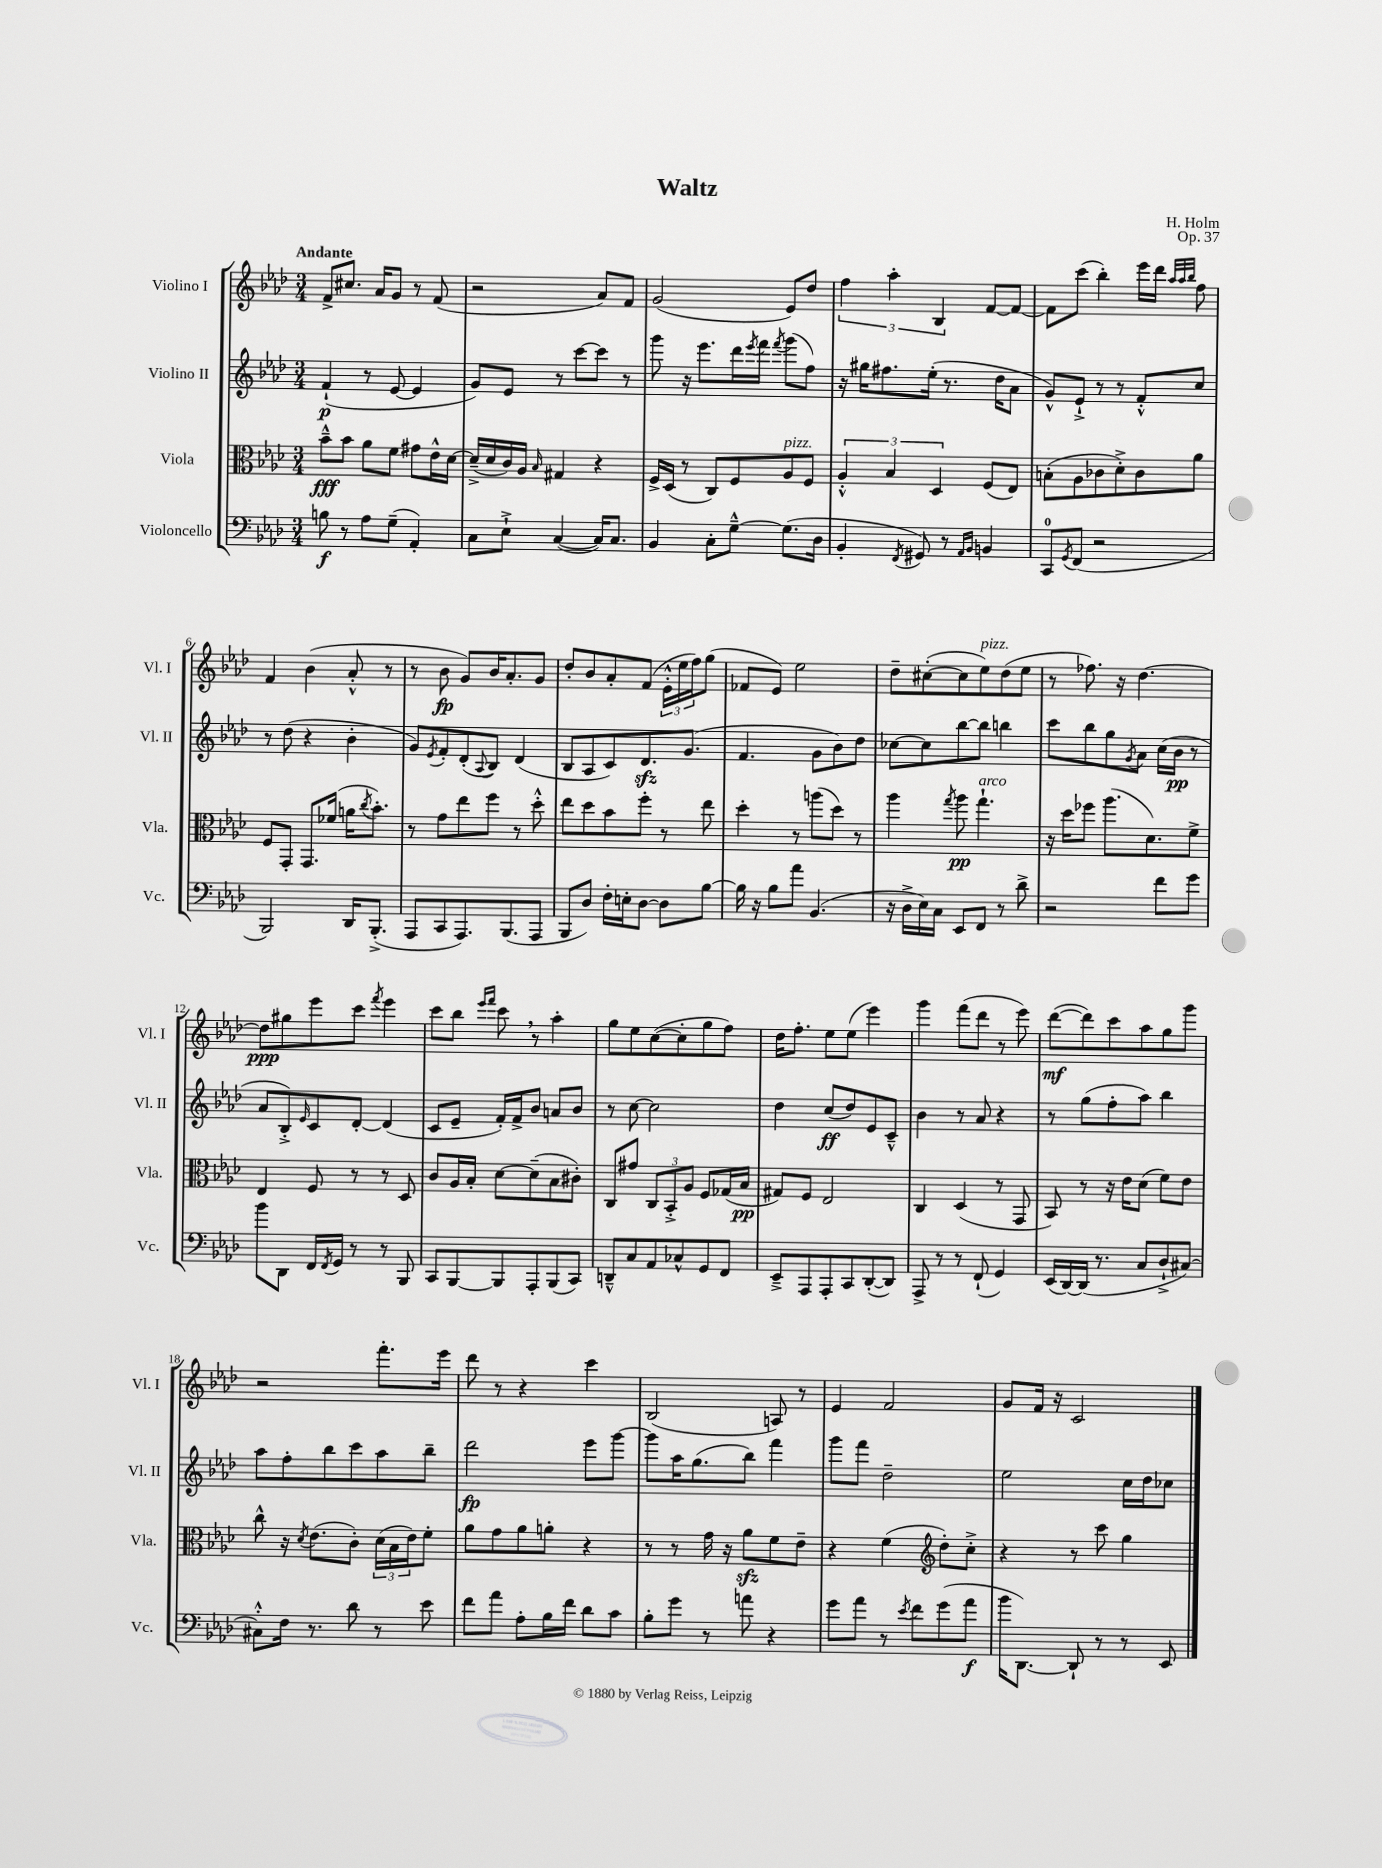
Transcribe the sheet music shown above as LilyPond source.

\header { title = "Waltz" composer = "H. Holm" opus = "Op. 37" }
<<
\new StaffGroup <<
\new Staff = "s0" \with { instrumentName = "Violino I" shortInstrumentName = "Vl. I" } {
    \clef treble \key aes \major \numericTimeSignature \time 3/4 \tempo "Andante"
    f'8-> cis''8. aes'16 g'8 r8 f'8( |
    r2 aes'8) f'8 |
    g'2( ees'8) des''8 |
    \tuplet 3/2 { f''4 aes''4-. bes4 } f'8~ f'8~ |
    f'8 c'''8( bes''4-.) ees'''16 des'''16 \grace { aes''32 aes''32 bes''32 } f''8 |
    f'4 bes'4( aes'8-.-^ r8 |
    r8 bes'8\fp g'8) bes'16 aes'8.-. g'8 |
    des''8-. bes'8 aes'8-. f'8( \tuplet 3/2 { ees'16-.-^ ees''16 f''16) } g''8( |
    fes'8 ees'8) ees''2 |
    des''8-- cis''8~-.( cis''8 ees''8^\markup { \italic "pizz." }) des''8( ees''8 |
    r8 fes''8.) r16 des''4.~ |
    des''8\ppp gis''8 ees'''8 c'''8 \acciaccatura { f'''8 } ees'''4 |
    c'''8 bes''8 \grace { ees'''16 f'''16 } c'''8 \breathe r8 aes''4-. |
    g''8 ees''8 c''8~( c''8-. g''8 f''8) |
    des''16 f''8.-. ees''8 ees''8( ees'''4) |
    g'''4 f'''8( des'''8 r8 ees'''8) |
    des'''8~\mf( des'''8) c'''8 aes''8 g''8 g'''8 |
    r2 f'''8.-. ees'''16 |
    des'''8 r8 r4 c'''4 |
    bes2( a8) r8 |
    ees'4 f'2 |
    g'8 f'16 r16 c'2 \bar "|." |
}
\new Staff = "s1" \with { instrumentName = "Violino II" shortInstrumentName = "Vl. II" } {
    \clef treble \key aes \major \numericTimeSignature \time 3/4
    f'4-!\p( r8 ees'8~ ees'4 |
    g'8) ees'8 r8 c'''8~ c'''8 r8 |
    g'''8 r16 ees'''8. des'''16 \acciaccatura { ees'''8 } f'''16 \acciaccatura { f'''8 } g'''8( f''8) |
    r16 gis''16 fis''8. ees''16-.( r8. des''16 aes'8 |
    g'8-^) ees'8-!-> r8 r8 f'8-.-^ c''8 |
    r8 des''8( r4 bes'4-. |
    g'8) \acciaccatura { ees'8 } f'8-. des'8-.( \appoggiatura { aes8 } bes8) des'4( |
    bes8 aes8 c'8) des'8.\sfz g'8.( |
    f'4. g'8 bes'8) des''8 |
    ces''8~ ces''8 bes''8~ bes''8 b''4 |
    c'''8 bes''8 g''8 \acciaccatura { g'8 } aes'8 c''16( bes'16\pp r8 |
    aes'8 bes8-.->) \grace { ees'16 } c'8 des'8~-. des'4( |
    c'8 ees'8-- f'16-.) f'16-> bes'8 a'8 bes'8 |
    r8 c''8~ c''2 |
    des''4 c''8\ff( des''8) ees'8 c'8---^ |
    bes'4 r8 aes'8 r4 |
    r8 g''8( f''8-. aes''8) bes''4 |
    aes''8 f''8-. bes''8 c'''8 aes''8 bes''8-- |
    des'''2\fp ees'''8 g'''8~ |
    g'''8 aes''16 g''8.( bes''8) f'''4 |
    g'''8 f'''8 des''2-- |
    ees''2 c''16 des''16 ces''8 \bar "|." |
}
\new Staff = "s2" \with { instrumentName = "Viola" shortInstrumentName = "Vla." } {
    \clef alto \key aes \major \numericTimeSignature \time 3/4
    bes'8---^\fff bes'8 aes'8 f'8 gis'8 ees'16-^ des'16~ |
    des'16--->( des'16 c'16) aes16 \grace { bes16 } gis4 r4 |
    f16-> des16( r8 c8) f8 aes8^\markup { \italic "pizz." } f8 |
    \tuplet 3/2 { aes4-.-^ bes4 des4 } f8( ees8) |
    b8-.( aes8 ces'8 des'8-.->) ces'8 aes'8 |
    f8 g,8-. g,8. fes'16( a'16 \acciaccatura { c''8 } bes'8.-.) |
    r8 g'8 ees''8 f''8 r8 des''8-.-^ |
    ees''8 des''8 bes'8 f''8-. r8 ees''8 |
    des''4-. r8 a''8( des''8) r8 |
    aes''4 \acciaccatura { g''8 } aes''8\pp g''4.-!^\markup { \italic "arco" } |
    r16 des''16 fes''8 aes''8.( des'8.) f'8-> |
    ees4 f8 r8 r8 des8 |
    c'8 aes16 bes16-. des'8~ des'8--( bes8 cis'8-.) |
    c8 gis'8 \tuplet 3/2 { c8 bes,8-.-> aes8 } f8 ges16( bes16\pp |
    gis8) f8 ees2 |
    c4 des4( r8 g,8 |
    bes,8) r8 r16 ees'16 des'8( f'8) ees'8 |
    c''8-^ r16 \acciaccatura { des'8 } ees'8.( c'8-.) \tuplet 3/2 { des'16( bes16 ees'16) } f'8-. |
    aes'8 g'8 aes'8 a'8-. r4 |
    r8 r8 g'16 r16 aes'8\sfz f'8 ees'8-- |
    r4 f'4( \clef treble des''8-.) c''8-.-> |
    r4 r8 c'''8 g''4 \bar "|." |
}
\new Staff = "s3" \with { instrumentName = "Violoncello" shortInstrumentName = "Vc." } {
    \clef bass \key aes \major \numericTimeSignature \time 3/4
    b8\f r8 aes8 g8--( aes,4-.) |
    c8 ees8-!-> c4~( c16) c8. |
    bes,4 c8-. g8~---^ g8.( des16 |
    bes,4-. \acciaccatura { f,8 } gis,8) r8 \grace { aes,16 bes,16 } b,4 |
    c,8-0 \acciaccatura { g,8 } f,8( r2 |
    bes,,2) des,16 bes,,8.-.->( |
    aes,,8 c,8 aes,,8.) bes,,8.( aes,,8 |
    bes,,8 des8) f16-. e16-. des8~ des8 bes8~ |
    bes16 r16 bes8 aes'8 bes,4.( |
    r16 des16-> ees16) c16 ees,8 f,8 r8 des'8-> |
    r2 f'8 g'8 |
    bes'8 des,8 f,16 \acciaccatura { f,8 } g,16 r8 r8 bes,,8 |
    c,8 bes,,8~ bes,,8 aes,,8-. bes,,8( c,8) |
    d,8---^ c8 aes,8 ces8-^ g,8 f,8 |
    ees,8---> aes,,8 aes,,8-. c,8 des,8~-.( des,8) |
    aes,,8-> r8 r8 f,8-!( g,4) |
    ees,16( des,16~) des,16( r8. c8 des8-!-> cis8~) |
    cis8-.-^ f16 r8. des'8 r8 ees'8 |
    f'8 aes'8 aes8-. bes16 f'16 des'8 c'8 |
    bes8-. g'8 r8 a'8 r4 |
    g'8 aes'8 r8 \acciaccatura { ees'8 } f'8 g'8( aes'8\f |
    bes'16 des,8.~) des,8-! r8 r8 ees,8 \bar "|." |
}
>>
>>
